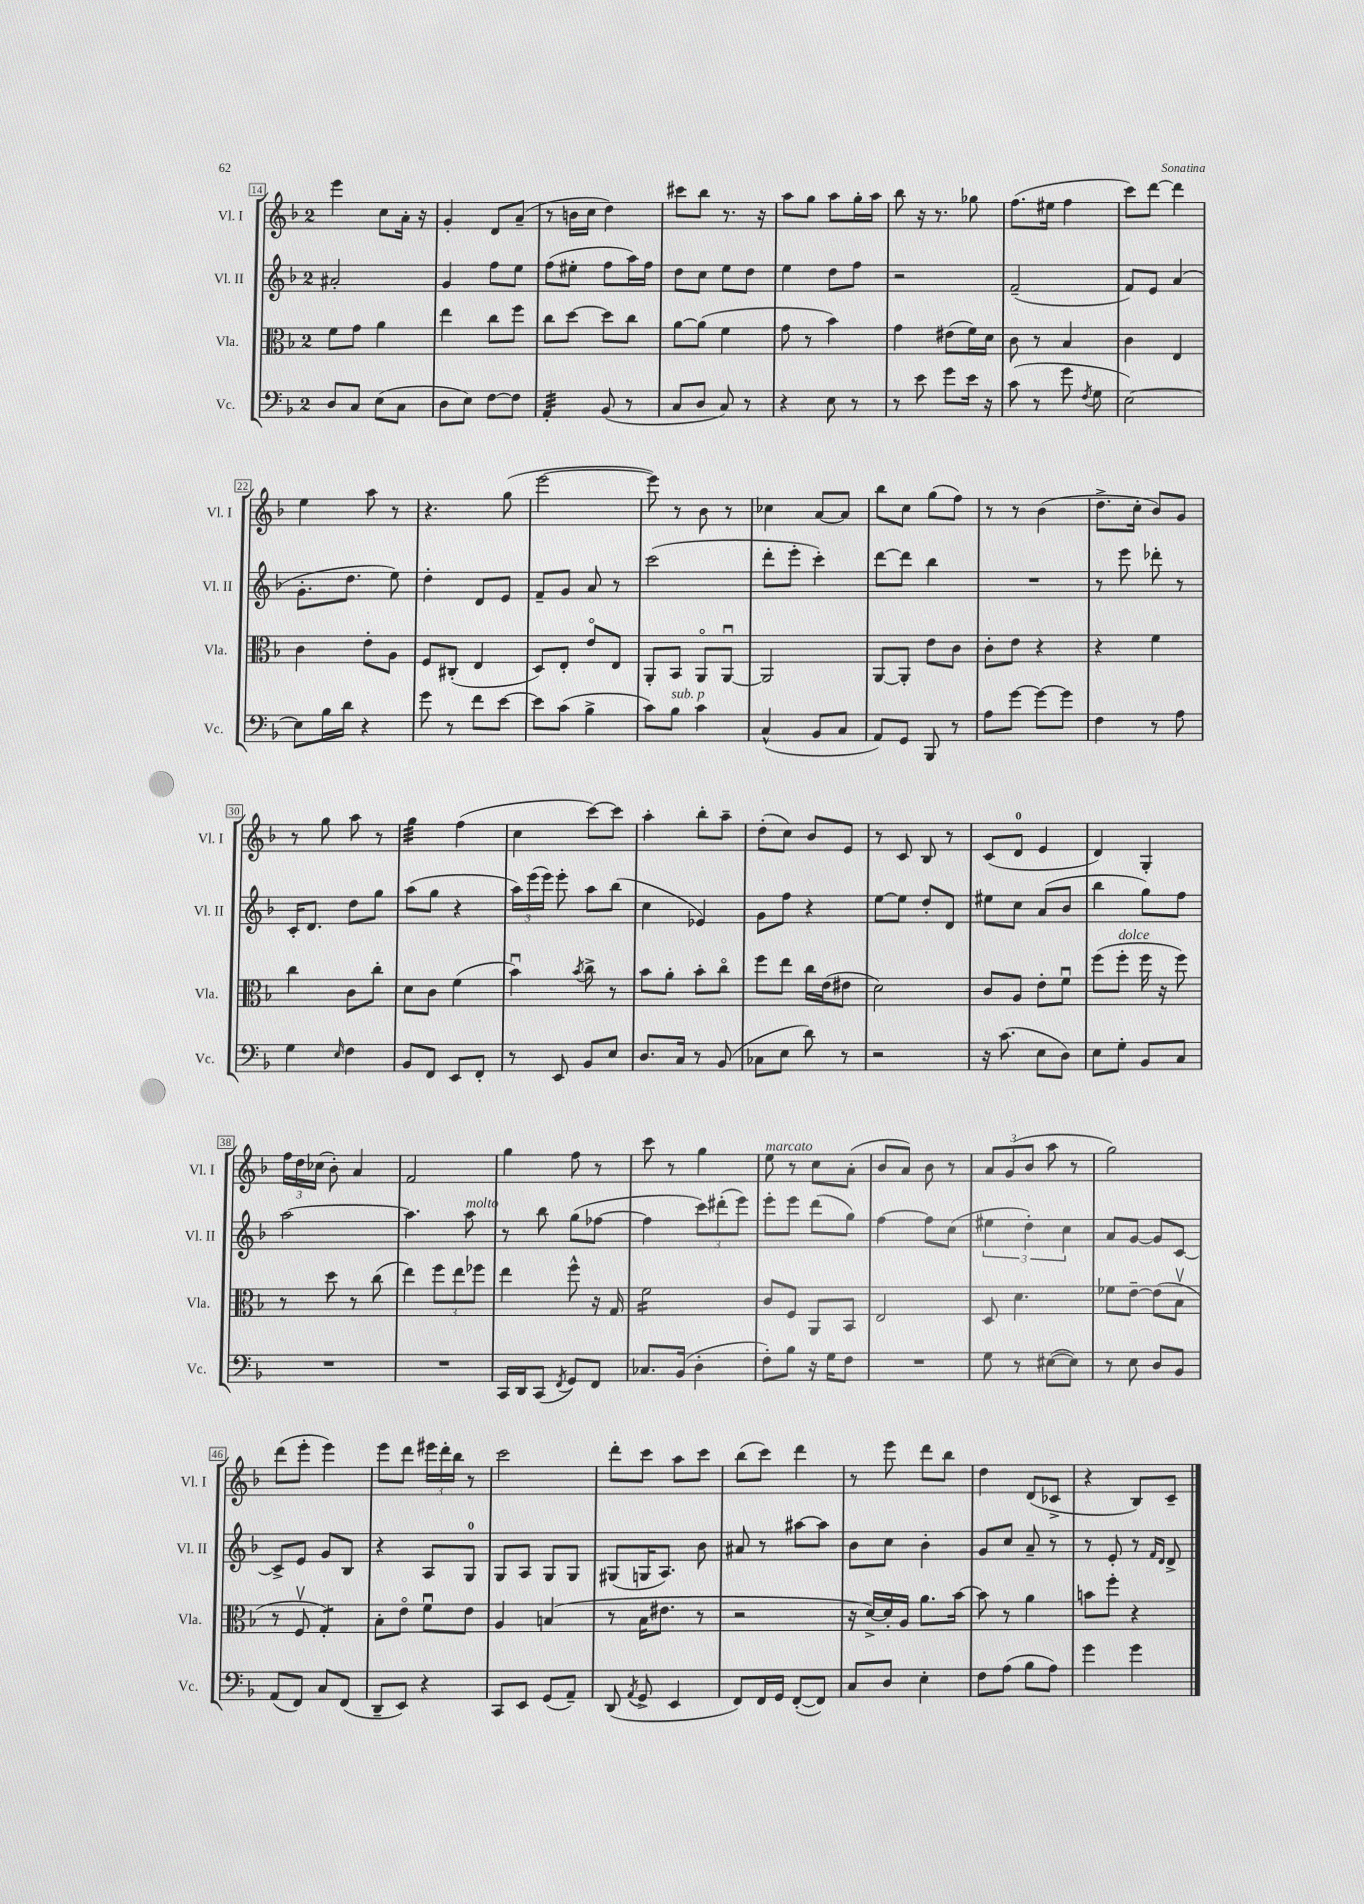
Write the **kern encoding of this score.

**kern	**kern	**kern	**kern
*staff4	*staff3	*staff2	*staff1
*clefF4	*clefC3	*clefG2	*clefG2
*k[b-]	*k[b-]	*k[b-]	*k[b-]
*M2/4	*M2/4	*M2/4	*M2/4
8D	8f	2a#'	4eee
8C	8g	.	.
(8E	4a	.	8cc
8C	.	.	16a'
.	.	.	16r
=	=	=	=
8D	4ee	4g	4g'
8E)	.	.	.
[8F	8cc	8ff	8d
8F]	8ff	8ee	(8a~
=	=	=	=
4AA'	8cc	(8ff	8r
.	[8dd	8ee#'	16b
.	.	.	16cc
(8BB-	8dd]	8ff	4dd)
8r	8cc	16aa)	.
.	.	16ff	.
=	=	=	=
8C	[8a	8dd	8ccc#
8D	(8a]	8cc	8bb-
8C)	4f	8ee	8.r
8r	.	8dd	.
.	.	.	16r
=	=	=	=
4r	8g	4ee	8aa
.	8r	.	8gg
8E	4b-)	8dd	8aa
8r	.	8ff	16gg'
.	.	.	16aa
=	=	=	=
8r	4g	2r	8bb-
8e	.	.	16r
.	.	.	8.r
8g	(8e#	.	.
16e	16f)	.	8gg-
16r	16d	.	.
=	=	=	=
(8c	8c	(2f~	(8.ff
8r	8r	.	.
.	.	.	16ee#
8g	4B-	.	4ff
8qF	.	.	.
8G	.	.	.
=	=	=	=
[2E)	4c	8f)	8ccc)
.	.	8e	[8ddd
.	4E	(4a	4ddd]
=	=	=	=
8E]	4c	8.g'	4ee
16B-	.	.	.
16d	.	8.dd	.
4r	8e'	.	8aa
.	8A	8ee)	8r
=	=	=	=
8g	8F	4dd'	4.r
8r	(8C#'	.	.
8f	4E	8d	.
[8e	.	8e	(8gg
=	=	=	=
8e]	8D)	8f~	[2eee
(8c	8E'	8g	.
4B-^	8eo	8a	.
.	8E	8r	.
=	=	=	=
8c)	8AA'	(2ccc	8eee])
8B-	8BB-	.	8r
4c	8AAo	.	8b-
.	[8AAu	.	8r
=	=	=	=
(4C^^	2AA]	8ddd'	4cc-
.	.	8eee'	.
8BB-	.	4ccc')	[8a
8C	.	.	8a]
=	=	=	=
8AA)	[8AA	[8ddd	8bb-
8GG	8AA']	8ddd]	8cc
8BBB-	8e	4bb-	(8gg
8r	8c	.	8ff)
=	=	=	=
8A	8c'	2r	8r
[8g	8e	.	8r
8g_	4r	.	(4b-
8g]	.	.	.
=	=	=	=
4F	4r	8r	8.dd^
.	.	8eee	.
.	.	.	16cc'
8r	4f	8ddd-'	8b-)
8A	.	8r	8g
=	=	=	=
4G	4cc	16c'	8r
.	.	8.d	.
.	.	.	8gg
16qqE	.	.	.
4F	8c	8dd	8aa
.	8cc'	8gg	8r
=	=	=	=
8BB-	8d	(8aa	4gg
8FF	8c	8gg	.
8EE	(4f	4r	(4ff
8FF'	.	.	.
=	=	=	=
8r	4b-u)	24aa)	4cc
.	.	(24eee	.
.	.	24eee)	.
8EE	.	8eee'	.
.	8qb-	.	.
8BB-	8cc^	8aa	[8ccc)
8E	8r	(8bb-	8ccc]
=	=	=	=
8.D	8b-	4cc	4aa'
.	8a'	.	.
16C	.	.	.
8r	8b-'	4e-)	8bb-'
(8BB-	8cco	.	8aa~
=	=	=	=
8C-	8ff	8g	(8dd'
8E	8ee	8ff	8cc)
8d)	16cc	4r	8b-
.	(16e	.	.
8r	8e#	.	8e
=	=	=	=
2r	2d)	[8ee	8r
.	.	8ee]	8c
.	.	8dd'	8B-
.	.	8d	8r
=	=	=	=
16r	8c	8ee#	(8c
(8.c	.	.	.
.	8A	8cc	8d
8E	8e'	(8a	4e
8D)	8fu	8b-	.
=	=	=	=
8E	(8ff	4bb-	4d)
8G'	8ff'	.	.
8BB-	16ff	8gg)	4G'
.	16r	.	.
8C	8ff)	8ff	.
=	=	=	=
2r	8r	[2aa	24ff
.	.	.	24dd
.	.	.	(24cc-
.	8dd	.	8b-')
.	8r	.	4a
.	(8cc	.	.
=	=	=	=
2r	4ee)	4.aa]	2f
.	12ff	.	.
.	12ee	.	.
.	.	8aa	.
.	12ff-	.	.
=	=	=	=
16CC	4ee	8r	4gg
16DD	.	.	.
(8CC	.	8bb-	.
8qFF	.	.	.
8GG)	8ff^^	(8gg	8ff
8FF	16r	[8ff-	8r
.	16G	.	.
=	=	=	=
8.C-	2f	4ff-]	8ccc
.	.	.	8r
(16BB-	.	.	.
4D'	.	12ccc)	4gg
.	.	(12ddd#'	.
.	.	12eee)	.
=	=	=	=
8F')	8c	8eee'	8ee
8B-	8F	8eee	8r
16r	8AA	(8ddd	8cc
16G	.	.	.
8F	8BB-	8gg)	(8a'
=	=	=	=
2r	2E	[4ff	8b-
.	.	.	8a)
.	.	8ff]	8b-
.	.	(8cc	8r
=	=	=	=
8G	8D	6ee#	12a
.	.	.	(12g
8r	4.d	.	.
.	.	6dd')	12b-
([8E#	.	.	8aa
.	.	6cc	.
8E#])	.	.	8r
=	=	=	=
8r	8f-	8a	2gg)
8E	[8e~	[8g	.
8D	(8e]	8g]	.
8BB-	8B-v	[8c	.
=	=	=	=
(8AA	8r	8c^]	(8ddd
8FF)	8Fv	8e	8eee'
8C	4G')	8g	4eee)
(8FF	.	8B-	.
=	=	=	=
8DD~	8B-'	4r	8eee
8EE)	8eo	.	8ddd
4r	8fu	8A	24eee#
.	.	.	24ddd'
.	.	.	24bb-
.	8e	8G	8r
=	=	=	=
8CC	4A	8G	2ccc
8EE	.	8A	.
(8GG	(4B	8G	.
8AA~)	.	8G	.
=	=	=	=
(8DD	8r	(8G#	8ddd'
8qAA	.	.	.
8GG^	16B-	16G	8ccc
.	8.e#	8.A)	.
4EE	.	.	8aa
.	8r	8b-	8ccc
=	=	=	=
8FF)	2r	8a#	(8bb-
16FF	.	8r	8ccc)
16GG	.	.	.
([8FF'	.	[8aa#	4ddd
8FF])	.	8aa#]	.
=	=	=	=
8C	16r	8b-	8r
.	[16d^)	.	.
8D	16d']	8cc	8eee
.	16A	.	.
4E'	8.a	4b-'	8ddd
.	.	.	8bb-
.	[16b-	.	.
=	=	=	=
8F	8b-]	8g	4dd
(8A	8r	8cc	.
8B-	4a	8a~	(8d
8A)	.	8r	8c-^
=	=	=	=
4g	8b	8r	4r
.	8ff'	8e'	.
4g	4r	8r	8B-)
.	.	16qqf	.
.	.	16qqd	.
.	.	8d^	8c~
==	==	==	==
*-	*-	*-	*-
